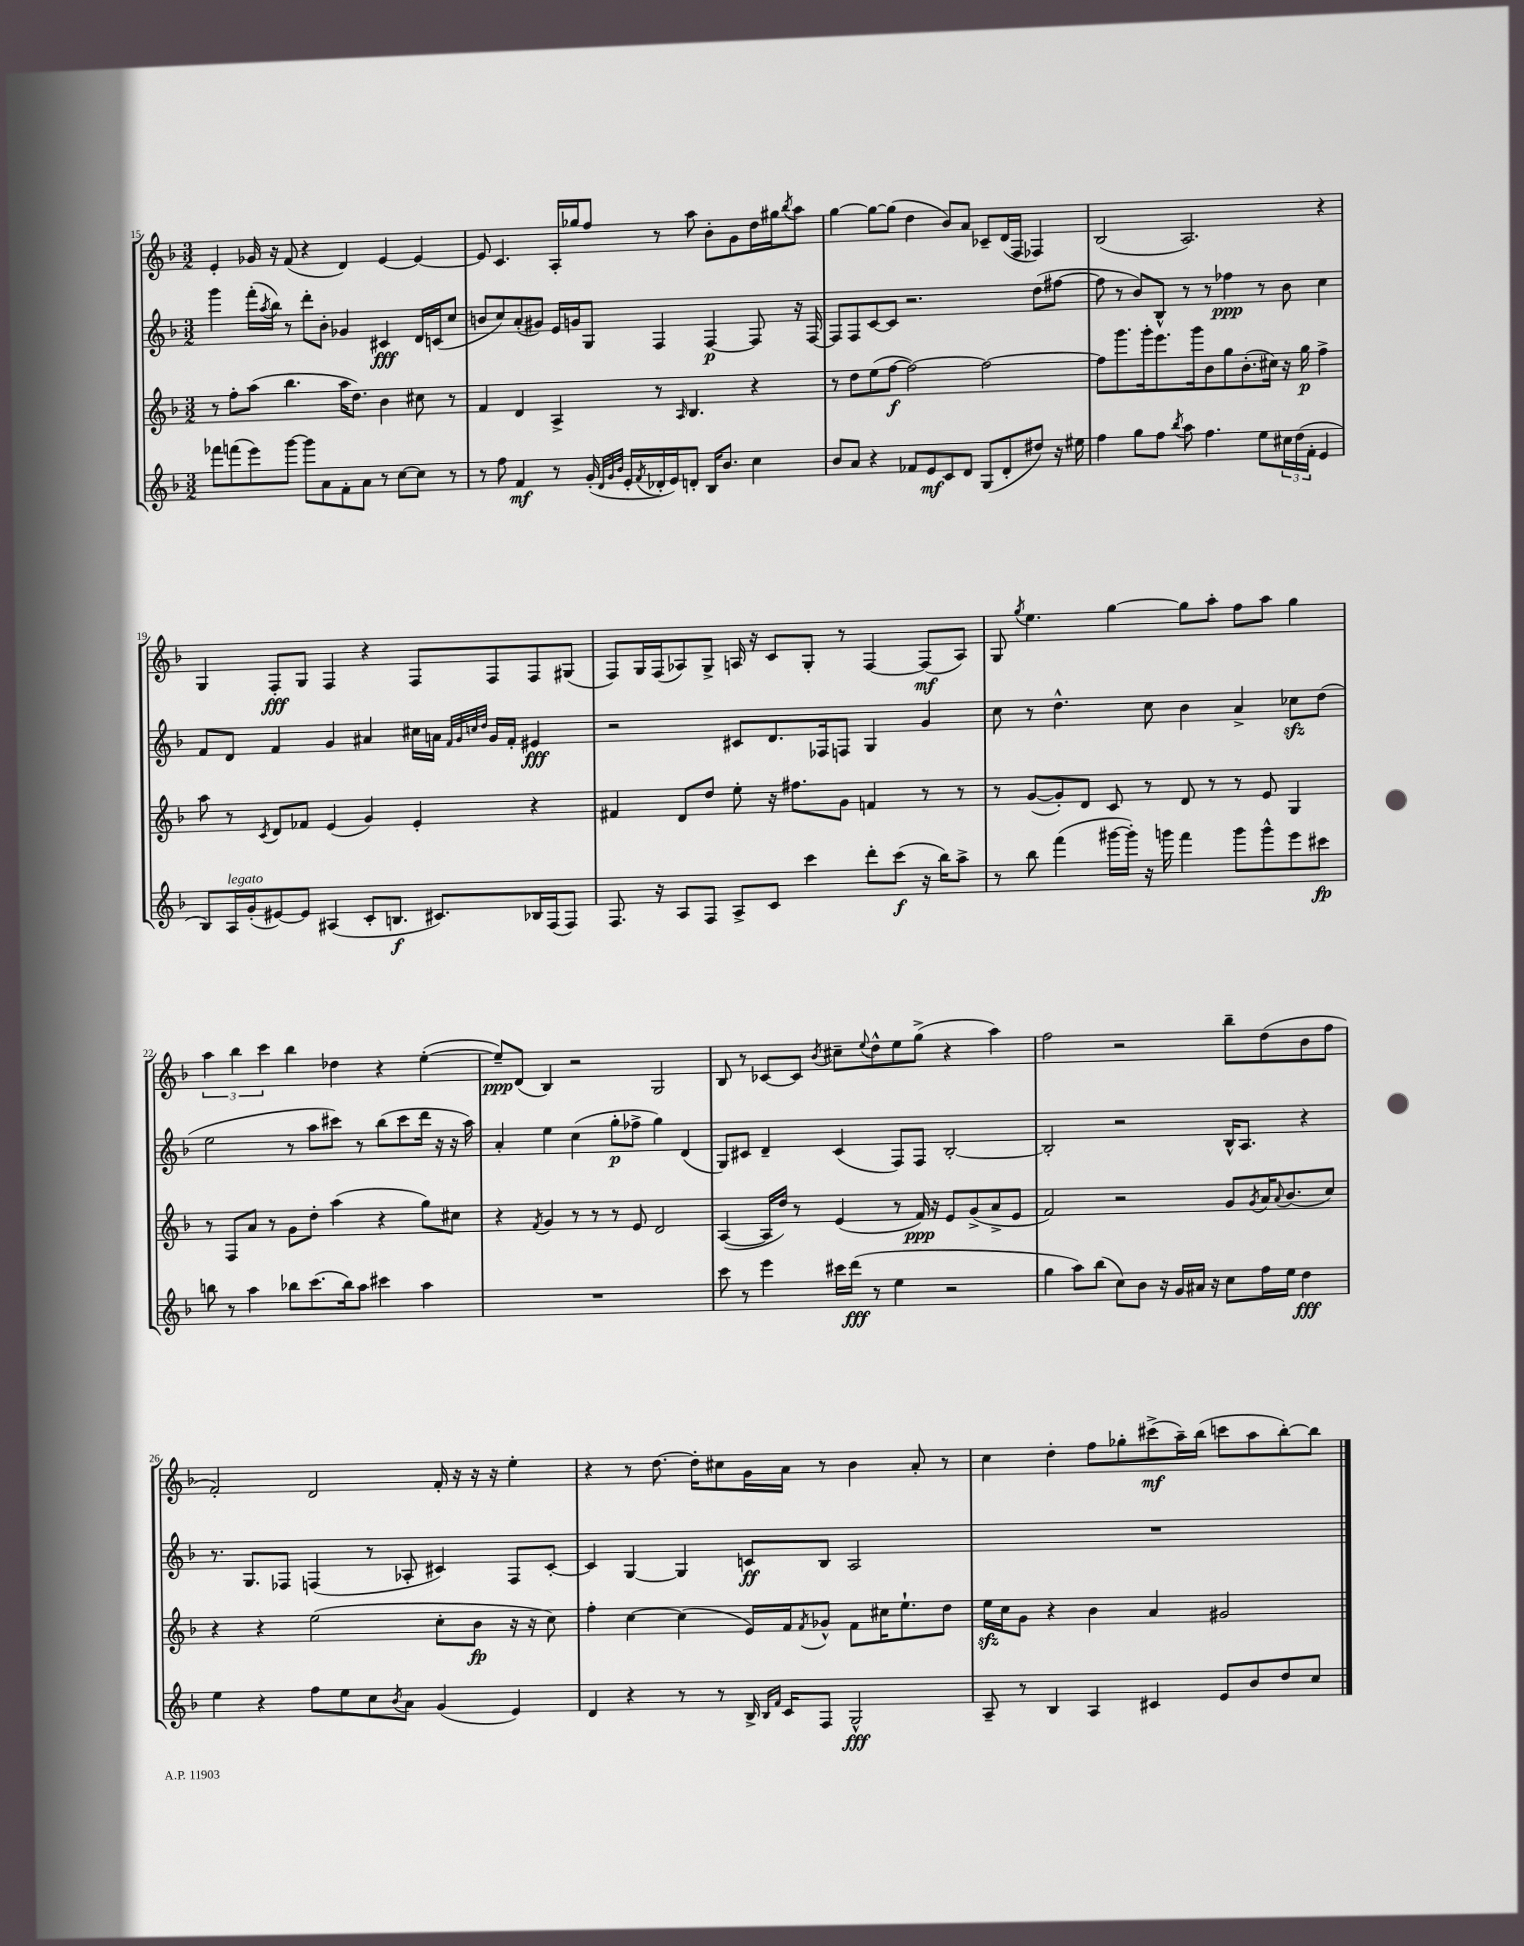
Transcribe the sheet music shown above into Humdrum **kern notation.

**kern	**kern	**kern	**kern
*staff4	*staff3	*staff2	*staff1
*clefG2	*clefG2	*clefG2	*clefG2
*k[b-]	*k[b-]	*k[b-]	*k[b-]
*M3/2	*M3/2	*M3/2	*M3/2
8fff-	8r	4ggg	4e'
(8fff	8ff'	.	.
8eee)	(8aa	(16fff'	16g-
.	.	8qaa	.
.	.	16bb-)	16r
[8ggg	4.bb-	8r	(8f
8ggg]	.	8ddd'	4r
8a	.	8b-'	.
8f'	16aa	4g-	4d)
.	8.dd)	.	.
8a	.	.	.
8r	4b-	4c#	[4e
[8cc	.	.	.
8cc]	8cc#	16d	4e_
.	.	(16c	.
8r	8r	8cc	.
=	=	=	=
8r	4f	8b	8e]
8ff	.	8cc)	4.c
4f	4d	(8a'	.
.	.	8g#)	.
8r	4A^	16e	16A'
.	.	16g	16gg-
(16g'	.	8G	8ff
32qqd	.	.	.
32qqg	.	.	.
32qqb-	.	.	.
16e'	.	.	.
8qf	.	.	.
16d-'	8r	4F	8r
16e)	.	.	.
.	16qqA	.	.
8d'	4.B-	.	8aa
16B-	.	[4F	8b-'
8.b-	.	.	.
.	.	.	8g
4cc	4r	8F]	16dd
.	.	.	16gg#
.	.	.	8qbb-
.	.	16r	8aa
.	.	[16F	.
=	=	=	=
8b-	8r	8F]	[4gg
8a	8dd	8F	.
4r	(8ee	[8c	8gg_
.	[8ff	8c]	(8gg]
8f-	2ff_)	2.r	4dd
8e	.	.	.
8c	.	.	8b-)
8d	.	.	8a
(8G	2ff_	.	8c-~
8d'	.	.	(16d
.	.	.	16F
8dd#)	.	(8dd	4F-)
16r	.	[8ff#	.
16ee#	.	.	.
=	=	=	=
4ff	8ff]	8ff#]	(2B-
.	8.ggg	8r	.
8gg	.	8b-)	.
.	16ggg'	.	.
8ff	8.eee	8B-^^	.
8qbb-	.	.	.
8aa	.	8r	2.A)
.	16ggg	.	.
4.ff	8b-	8r	.
.	8gg	4ff-	.
.	(8.b-'	.	.
8ee	.	8r	.
.	16cc#)	.	.
24cc#	16r	8b-	.
(24dd	.	.	.
.	16gg	.	.
24f'	.	.	.
4e	4ff^	4cc	4r
=	=	=	=
8B-)	8aa	8f	4G
16A	8r	8d	.
(16g'	.	.	.
.	8qc	.	.
[8e#)	8d	4f	8F'
8e#]	8f-	.	8G
(4A#	(4e	4g	4F
8c'	4g)	4a#	4r
8.B	.	.	.
.	4e'	16cc#	8F
8.c#)	.	16a	.
.	.	32qqf	.
.	.	32qqg	.
.	.	32qqcc	.
.	.	32qqdd	.
.	.	16g	8F
.	.	16f'	.
16B-	4r	4e#	8F
(16F	.	.	.
8F)	.	.	(8G#
=	=	=	=
8.F	4f#	2r	8F)
.	.	.	16G
16r	.	.	(16F
8A	8d	.	8A-)
8F	8dd	.	8G^
8A^	8ee'	8c#	16A
.	.	.	16r
8c	16r	8.d	8c
.	8.ff#	.	.
4ccc	.	.	8G'
.	.	16F-	.
.	8g	8F	8r
8ddd'	4f	4G	[4F
(8ccc	.	.	.
16r	8r	4g	(8F]
16bb-)	.	.	.
8aa^	8r	.	8A)
=	=	=	=
8r	8r	8cc	8G
.	.	.	8qgg
8bb-	([8g	8r	4.ee
(4fff	8g'])	4.dd^^	.
.	8d	.	.
[16ggg#	8c	.	[4gg
16ggg#'])	.	.	.
16r	8r	8cc	.
16ggg	.	.	.
4fff	8d	4b-	8gg]
.	8r	.	8aa'
8ggg	8r	4a^	8ff
8ggg^^	8e	.	8aa
8eee	4G	8cc-	4gg
8ccc#	.	(8dd	.
=	=	=	=
8bb	8r	2ee	6aa
8r	8F	.	.
.	.	.	6bb-
4aa	8a	.	.
.	.	.	6ccc
.	8r	.	.
8bb-	8g	8r	4bb-
(8.ccc	8dd'	8aa	.
.	(4aa	8ccc#)	4dd-
16bb-)	.	.	.
8aa	.	8r	.
4ccc#	4r	(8bb-	4r
.	.	8ccc#	.
4aa	8gg)	16ddd	([4ee'
.	.	16r	.
.	8cc#	16r	.
.	.	16aa)	.
=	=	=	=
1.r	4r	4a'	8ee~])
.	.	.	(8d
.	8qf	.	.
.	4g	4ee	4B-)
.	8r	(4cc	2r
.	8r	.	.
.	8r	8gg'	.
.	8e	8ff-^	.
.	2d	4gg)	2G
.	.	(4d	.
=	=	=	=
8ccc	([4A	8G)	8B-
8r	.	8c#	8r
4eee	16A]	4d~	[8c-
.	16dd)	.	.
.	8r	.	8c-]
.	.	.	8qb-
16ccc#	(4e	(4c#	8cc#~
(16ddd	.	.	.
.	.	.	8qqee
8r	.	.	8dd^^
4ee	8r	8F)	8ee
.	16f)	8F	(8gg^
.	16r	.	.
2r	8e	[2B-'	4r
.	(8g^	.	.
.	8a^	.	4aa)
.	8e	.	.
=	=	=	=
4gg	2f)	2B-']	2ff
8aa)	.	.	.
(8bb-	.	.	.
8cc)	2r	2r	2r
8b-	.	.	.
16r	.	.	.
16g	.	.	.
16a#	.	.	.
16r	.	.	.
8cc	8g	16B-^^	8bb-~
.	.	8.A	.
.	8qg	.	.
16ff	16a	.	(8dd
.	8qqa	.	.
16ee	(8.b-	.	.
4dd	.	4r	8b-
.	8cc)	.	8ff
=	=	=	=
4ee	4r	8.r	2f')
.	.	8.G	.
4r	4r	.	.
.	.	8F-	.
8ff	(2ee	(4F	2d
8ee	.	.	.
8cc	.	8r	.
8qb-	.	.	.
8a	.	8A-'	.
(4g	8cc'	4c#)	16f'
.	.	.	16r
.	8b-	.	16r
.	.	.	16r
4e)	16r	8F	4ee'
.	16r	.	.
.	8cc)	[8c#'	.
=	=	=	=
4d	4ff'	4c#]	4r
4r	[4cc	[4G	8r
.	.	.	[8.dd
8r	(4cc]	4G]	.
.	.	.	16dd']
8r	.	.	8cc#
16B-^	16e)	8c	16g
16qqB-	.	.	.
16qqf	.	.	.
16c	16f	.	16a
.	8qf	.	.
8F	8g-^^	8B-	8r
2G^^	8f	2A	4b-
.	16cc#	.	.
.	8.ee`	.	.
.	.	.	8a'
.	8dd	.	8r
=	=	=	=
8A~	16ee	1.r	4cc
.	16cc	.	.
8r	8g	.	.
4B-	4r	.	4dd'
4A	4b-	.	8ff
.	.	.	8gg-'
4c#	4a	.	(8ccc#^
.	.	.	16aa~)
.	.	.	(16bb-
8e	2g#	.	8ccc
8b-	.	.	8aa
8dd	.	.	[8bb-')
8cc	.	.	8bb-]
==	==	==	==
*-	*-	*-	*-
